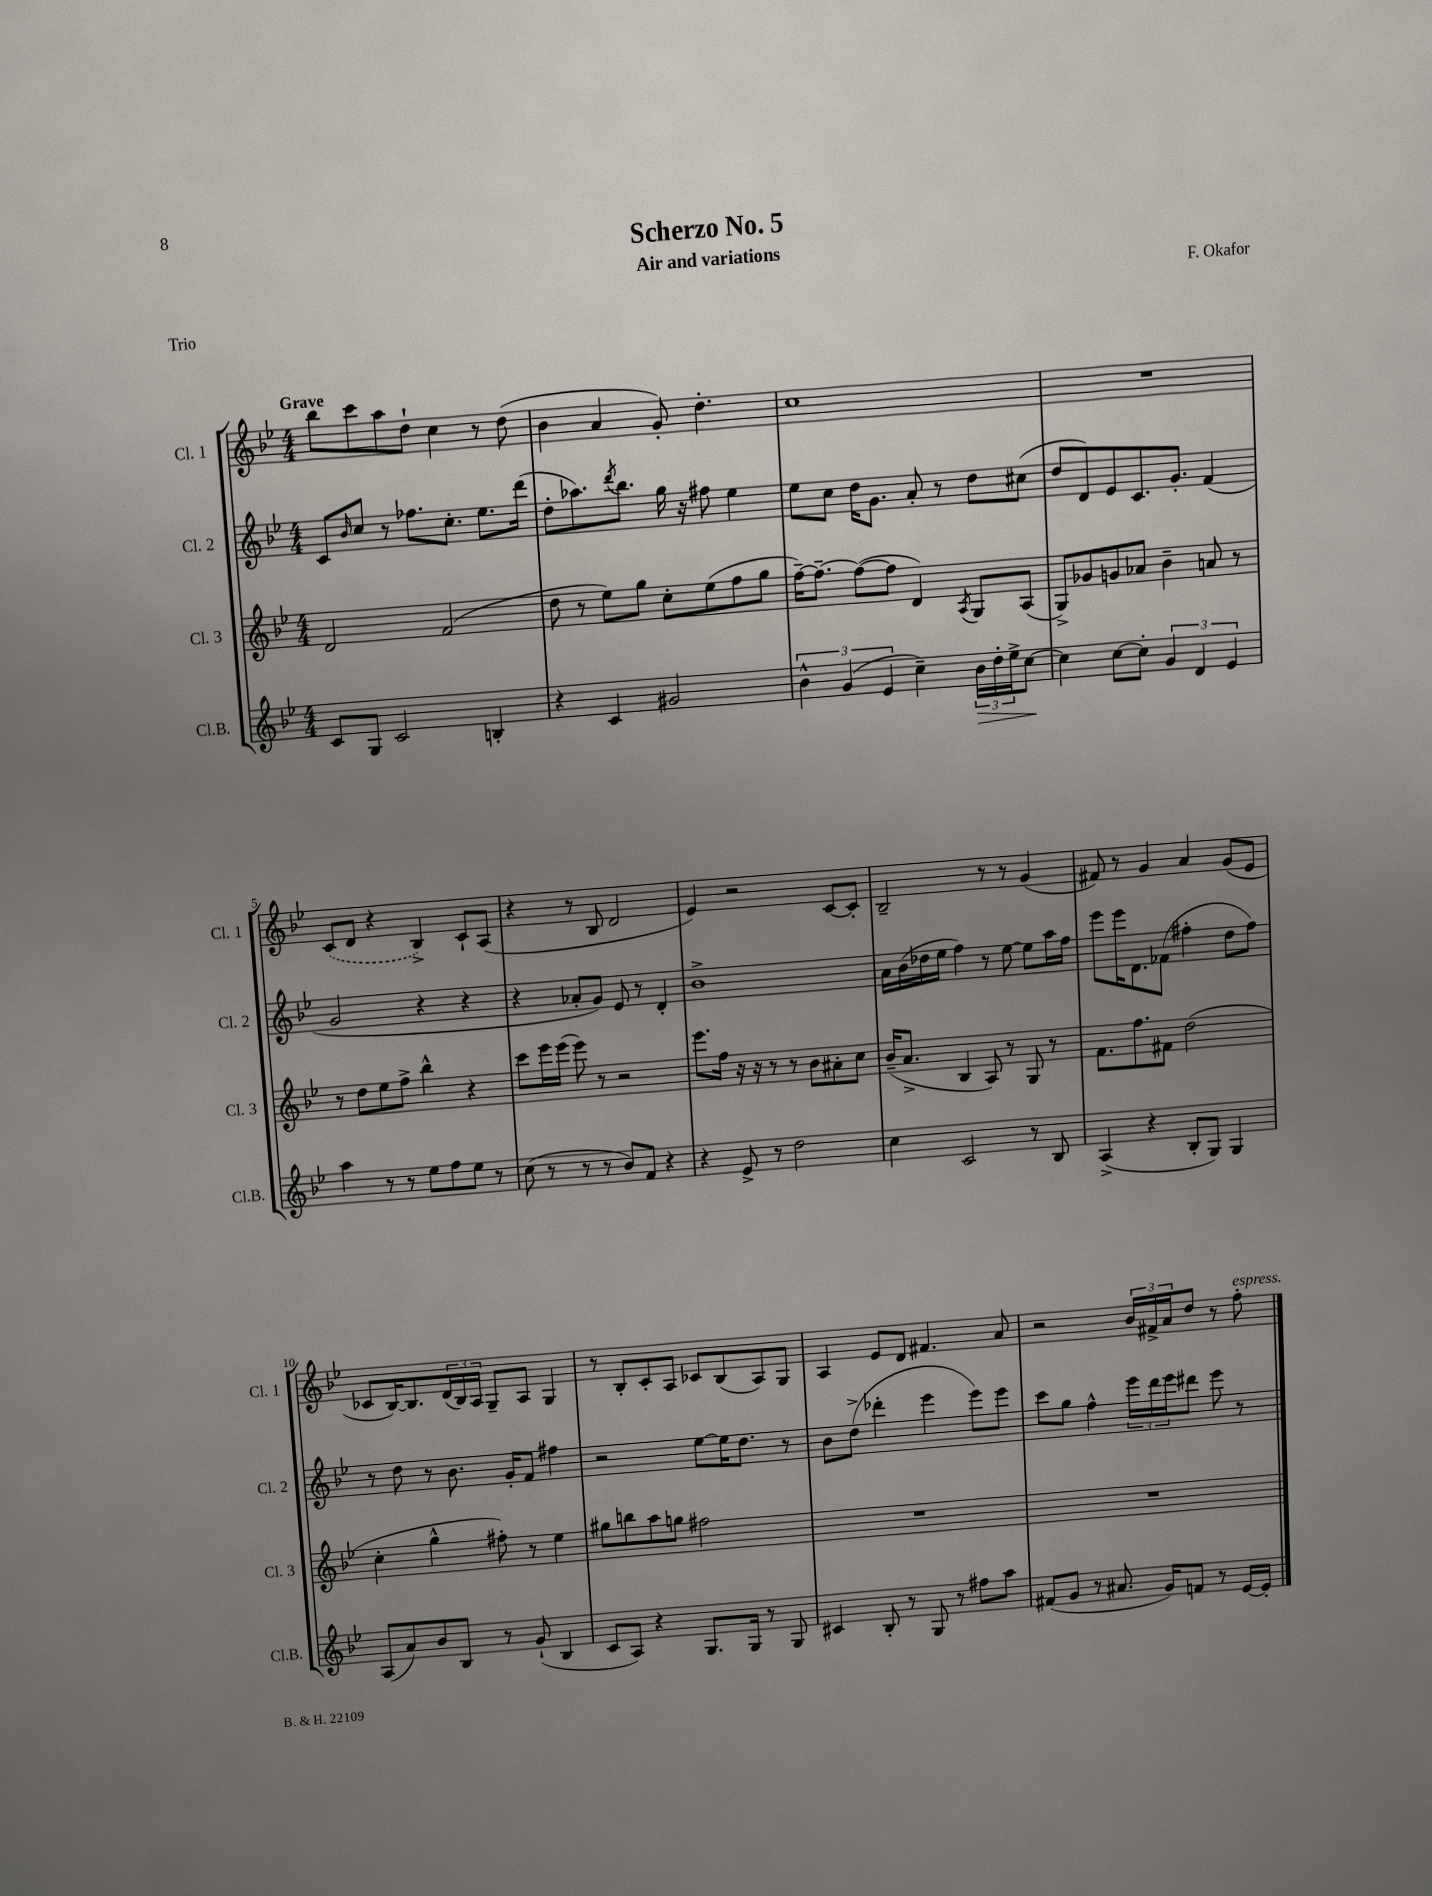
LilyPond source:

\header { title = "Scherzo No. 5" composer = "F. Okafor" subtitle = "Air and variations" piece = "Trio" }
<<
\new StaffGroup <<
\new Staff = "s0" \with { instrumentName = "Cl. 1" shortInstrumentName = "Cl. 1" } {
    \clef treble \key bes \major \numericTimeSignature \time 4/4 \tempo "Grave"
    bes''8 c'''8 a''8 d''8-! c''4 r8 d''8( |
    bes'4 a'4 g'8-.) d''4.-. |
    c''1 |
    R1 |
    \once \slurDashed c'8( d'8 r4 bes4->) c'8-! a8( |
    r4 r8 bes8 d'2 |
    ees'4) r2 c'8~ c'8-. |
    bes2-- r8 r8 g'4( |
    fis'8) r8 g'4 a'4 g'8( ees'8 |
    ces'8 bes16~) bes8. \tuplet 3/2 { d'16( bes16) a16 } g8-- a8 g4 |
    r8 bes8-. c'8-. a8 ces'8 bes8( a8) g8 |
    a4 ees'8 d'8 fis'4. a'8 |
    r2 \tuplet 3/2 { bes'16 fis'16-> a'16 } d''8 r8 f''8-.^\markup { \italic "espress." } \bar "|." |
}
\new Staff = "s1" \with { instrumentName = "Cl. 2" shortInstrumentName = "Cl. 2" } {
    \clef treble \key bes \major \numericTimeSignature \time 4/4
    c'8 \grace { bes'16 } c''8 r8 fes''8. c''8.-. ees''8. d'''16( |
    d''8-. aes''8.) \acciaccatura { d'''8 } bes''8. g''16 r16 fis''8 ees''4 |
    ees''8 c''8 d''16 g'8. a'8-. r8 d''8 cis''8( |
    d''8 d'8) ees'8 c'8. g'8.-. f'4( |
    g'2 r4 r4 |
    r4 aes'8-. g'8) ees'8 r8 d'4-. |
    bes'1-> |
    a'16 bes'16( des''16 ees''16 f''4) r8 ees''8~ ees''8 a''16 f''16 |
    ees'''8 ees'''16 d'8. fes'8( fis''4-. d''8 fis''8) |
    r8 d''8 r8 bes'8. g'16-. f'8 fis''4 |
    r2 ees''8~ ees''16 d''8. r8 |
    bes'8 d''8->( des'''4-. ees'''4 ees'''8) ees'''8 |
    c'''8 g''8 f''4-^ \tuplet 3/2 { ees'''16 d'''16 ees'''16 } dis'''8 ees'''8 r8 \bar "|." |
}
\new Staff = "s2" \with { instrumentName = "Cl. 3" shortInstrumentName = "Cl. 3" } {
    \clef treble \key bes \major \numericTimeSignature \time 4/4
    d'2 f'2( |
    d''8 r8 ees''8) g''8 c''8-. ees''8( f''8 g''8 |
    f''16~--) f''8.~-- f''8~( f''8 d'4) \acciaccatura { a8 } g8 a8( |
    g8->) ges'8 g'8 aes'8 bes'4-- a'8 r8 |
    r8 d''8 ees''8 f''8-> bes''4-^ r4 |
    c'''8 ees'''16 ees'''16( ees'''8) r8 r2 |
    ees'''8. f''16 r16 r16 r8 r8 bes'8 ais'8-. c''8 |
    bes'16--( a'8.-> bes4 a8) r8 g8 r8 |
    f'8. f''8. fis'8 d''2( |
    c''4-. g''4-^ fis''8-.) r8 ees''4 |
    gis''8 b''8 a''8 g''8 fis''2 |
    R1 |
    R1 \bar "|." |
}
\new Staff = "s3" \with { instrumentName = "Cl.B." shortInstrumentName = "Cl.B." } {
    \clef treble \key bes \major \numericTimeSignature \time 4/4
    c'8 g8 c'2 b4-. |
    r4 c'4 gis'2 |
    \tuplet 3/2 { bes'4-^ g'4( ees'4 } c''4--) \tuplet 3/2 { bes'16\> d''16-. ees''16-> } c''8~\! |
    c''4 c''8~ c''8-. \tuplet 3/2 { g'4 d'4 ees'4 } |
    a''4 r8 r8 ees''8 f''8 ees''8 r8 |
    c''8( r8 r8 r8 bes'8) f'8 r4 |
    r4 ees'8-> r8 d''2 |
    c''4 c'2 r8 bes8 |
    a4->( r4 bes8-. g8) g4 |
    a8( a'8) bes'8 bes8 r8 g'8-!( bes4 |
    c'8 a8) r4 g8. g16 r8 g8 |
    cis'4 bes8-. r8 g8 r8 fis''8 a''8 |
    fis'8( g'8 r8 ais'8. g'16) f'8 r8 ees'16~ ees'16-. \bar "|." |
}
>>
>>
